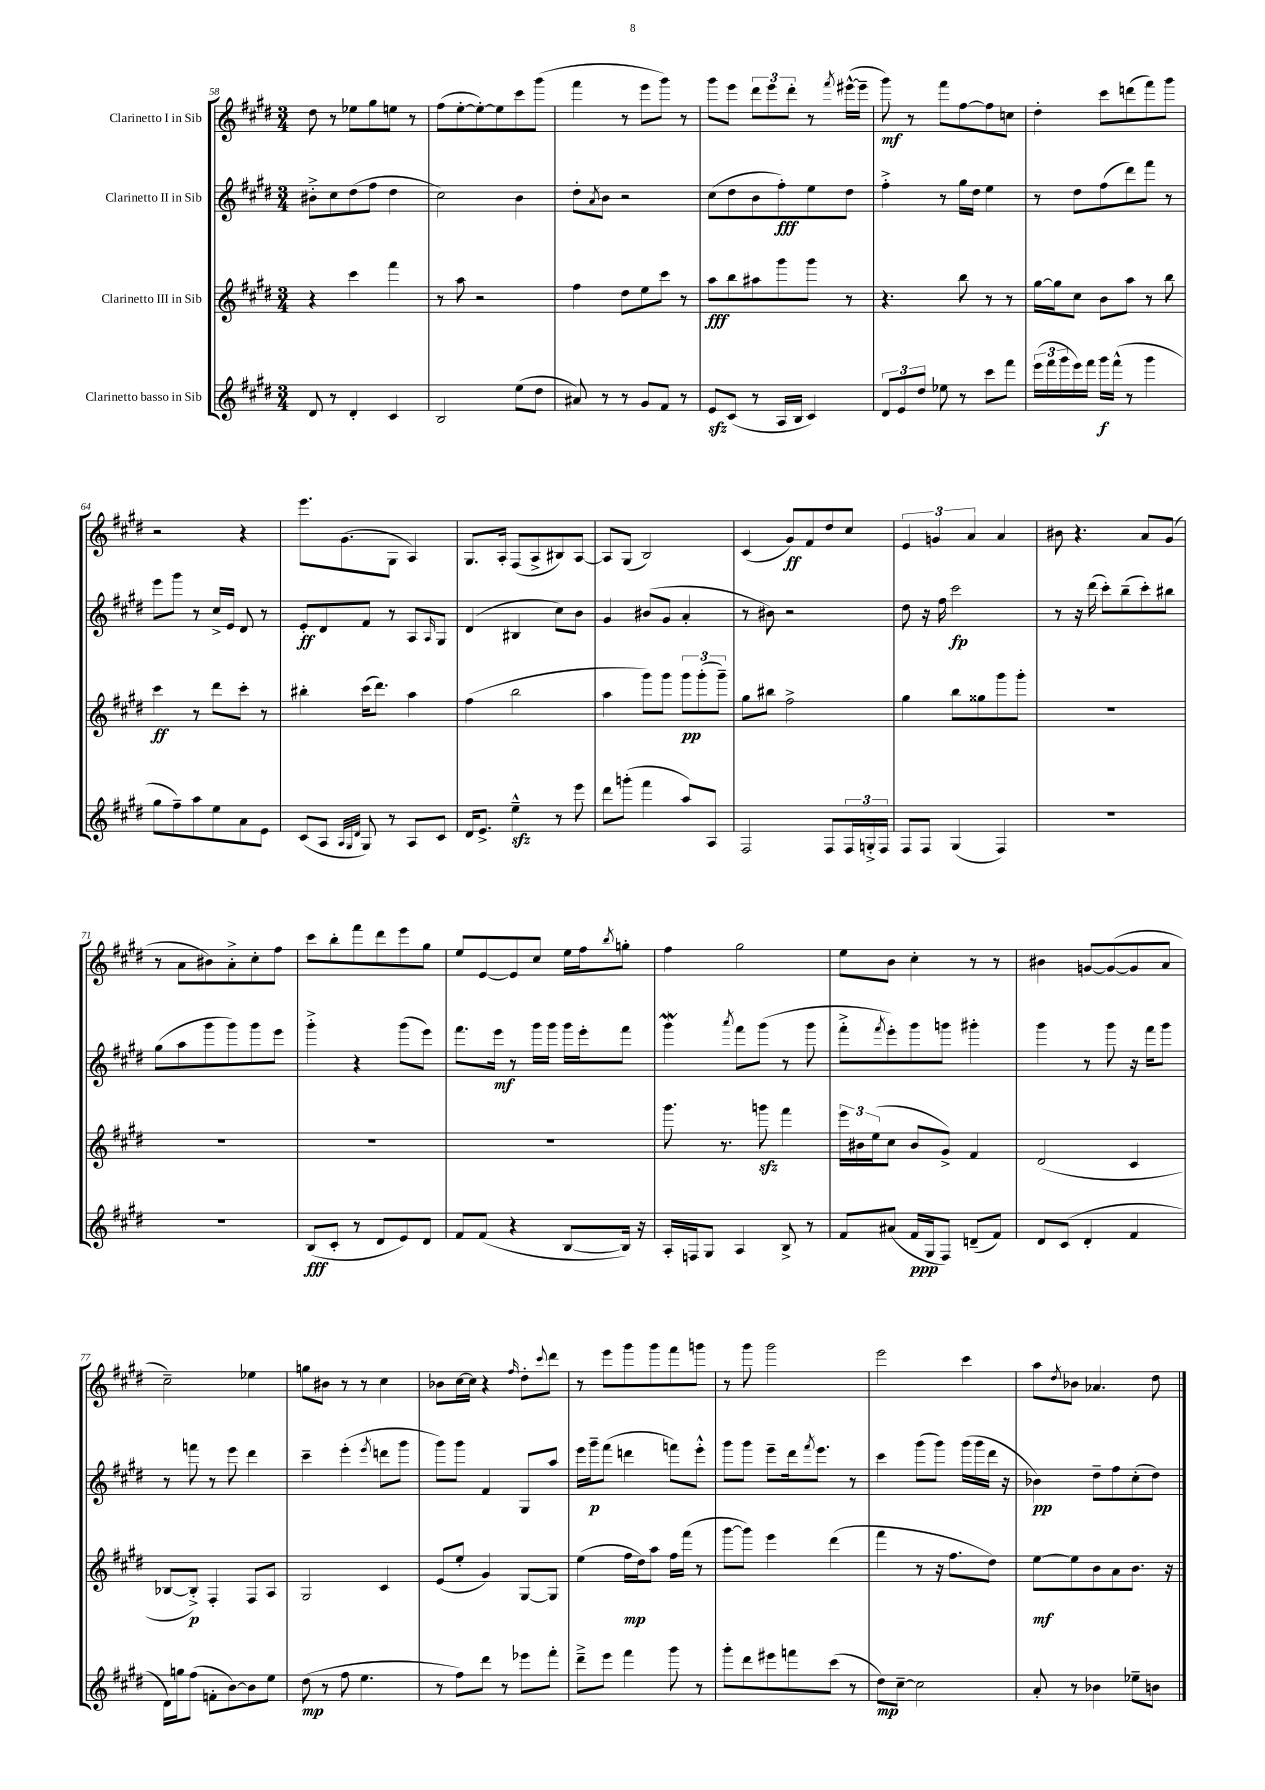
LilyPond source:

<<
\new StaffGroup <<
\new Staff = "s0" \with { instrumentName = "Clarinetto I in Sib" } {
    \clef treble \key e \major \numericTimeSignature \time 3/4
    dis''8 r8 ees''8 gis''8 e''8 r8 |
    fis''8( e''8~-. e''8~-.) e''8 cis'''8 gis'''8( |
    fis'''4 r8 e'''8 gis'''8) r8 |
    gis'''8 e'''8 \tuplet 3/2 { dis'''8 e'''8 dis'''8-. } r8 \acciaccatura { fis'''8 } eis'''16~-^( eis'''16-- |
    gis'''8\mf) r8 fis'''8 fis''8~ fis''8 c''8 |
    dis''4-. cis'''8 d'''8( fis'''8) gis'''8 |
    r2 r4 |
    e'''8. gis'8.( gis8 a4) |
    gis8. a16-. fis8( a8-> bis8) a8~ |
    a8 gis8( b2) |
    cis'4( gis'8\ff) fis'8 dis''8 cis''8 |
    \tuplet 3/2 { e'4 g'4 a'4 } a'4 |
    bis'8 r4. a'8 gis'8( |
    r8 a'8 bis'8) a'8-.-> cis''8-. fis''8 |
    cis'''8 b''8-. fis'''8 dis'''8 e'''8 gis''8 |
    e''8 e'8~ e'8 cis''8 e''16 fis''16 \acciaccatura { b''8 } g''8-. |
    fis''4 gis''2 |
    e''8 b'8 cis''4-. r8 r8 |
    bis'4 g'8~ g'8~( g'8 a'8 |
    cis''2--) ees''4 |
    g''8 bis'8 r8 r8 cis''4 |
    bes'8 cis''16~ cis''16 r4 \grace { fis''16 } dis''8-. \appoggiatura { cis'''8 } dis'''8 |
    r8 e'''8 gis'''8 gis'''8 fis'''8 g'''8 |
    r8 gis'''8 gis'''2 |
    e'''2 cis'''4 |
    a''8 \acciaccatura { dis''8 } bes'8 aes'4. dis''8 \bar "|." |
}
\new Staff = "s1" \with { instrumentName = "Clarinetto II in Sib" } {
    \clef treble \key e \major \numericTimeSignature \time 3/4
    bis'8-.-> cis''8 dis''8( fis''8 dis''4 |
    cis''2) b'4 |
    dis''8-. \acciaccatura { a'8 } b'8 r2 |
    cis''8( dis''8 b'8 fis''8-.\fff) e''8 dis''8 |
    fis''4-.-> r8 gis''16 dis''16 e''4 |
    r8 dis''8 fis''8( dis'''8) fis'''8 r8 |
    e'''8 gis'''8 r8 cis''16-> e'16 dis'8 r8 |
    e'8-.\ff dis'8 fis'8 r8 a8 \grace { a16 } gis8 |
    dis'4( bis4 cis''8) b'8 |
    gis'4 bis'8( gis'8 a'4-. |
    r8 bis'8) r2 |
    dis''8 r16 fis''16 cis'''2\fp |
    r8 r16 dis'''16( cis'''8-.) b''8--( cis'''8-.) bis''8 |
    gis''8( a''8 gis'''8 gis'''8) gis'''8 e'''8 |
    gis'''4-.-> r4 gis'''8( e'''8) |
    fis'''8. e'''16\mf r8 gis'''16 gis'''16 gis'''16 e'''16-. fis'''8 |
    gis'''4\mordent \acciaccatura { a'''8 } fis'''8 gis'''8( r8 gis'''8 |
    fis'''8-.-> \acciaccatura { fis'''8 } e'''8-.) gis'''8 g'''8 gis'''4-. |
    gis'''4 r8 gis'''8 r16 fis'''16 gis'''8 |
    r8 f'''8 r8 e'''8 dis'''4 |
    cis'''4-- e'''4-.( \acciaccatura { e'''8 } d'''8 gis'''8 |
    gis'''8) gis'''8 fis'4 gis8 a''8 |
    e'''16 gis'''16--\p fis'''8( d'''4 f'''8) e'''8-.-^ |
    gis'''8 gis'''8 e'''8-- dis'''16 \acciaccatura { fis'''8 } e'''8. r8 |
    cis'''4 gis'''8( gis'''8) gis'''16( gis'''16 dis'''16 r16 |
    bes'4\pp) dis''8-- fis''8 cis''8-.( dis''8) \bar "|." |
}
\new Staff = "s2" \with { instrumentName = "Clarinetto III in Sib" } {
    \clef treble \key e \major \numericTimeSignature \time 3/4
    r4 cis'''4 fis'''4 |
    r8 a''8 r2 |
    fis''4 dis''8 e''8 cis'''8 r8 |
    a''8\fff b''8 ais''8 gis'''8 gis'''8 r8 |
    r4. b''8 r8 r8 |
    gis''16~ gis''16 cis''8 b'8 a''8 r8 b''8 |
    cis'''4\ff r8 dis'''8 cis'''8-. r8 |
    bis''4-. cis'''16( dis'''8.) a''4 |
    fis''4( b''2 |
    a''4 gis'''8) gis'''8 \tuplet 3/2 { gis'''8\pp gis'''8-.( gis'''8--) } |
    gis''8 bis''8 fis''2-> |
    gis''4 b''8 gisis''8 gis'''8 gis'''8-. |
    R2. |
    R2. |
    R2. |
    R2. |
    gis'''8. r8. g'''8\sfz fis'''4 |
    \tuplet 3/2 { e'''16 bis'16 e''16( } cis''8 bis'8 gis'8->) fis'4 |
    dis'2( cis'4 |
    bes8~ bes8-.->\p) fis4-. fis8 a8 |
    gis2 cis'4 |
    e'8( e''8-. gis'4) gis8~ gis8 |
    e''4( fis''16\mp dis''16) a''8 fis''16 fis'''16( r8 |
    gis'''8~ gis'''8) e'''4 dis'''4( |
    fis'''4 r8 r16 fis''8. dis''8) |
    e''8~\mf e''8 b'8 a'8 b'8. r16 \bar "|." |
}
\new Staff = "s3" \with { instrumentName = "Clarinetto basso in Sib" } {
    \clef treble \key e \major \numericTimeSignature \time 3/4
    dis'8 r8 dis'4-. cis'4 |
    b2 e''8( dis''8 |
    ais'8) r8 r8 gis'8 fis'8 r8 |
    e'8\sfz cis'8( r8 a16 b16 cis'4) |
    \tuplet 3/2 { dis'8 e'8 dis''8 } ees''8 r8 cis'''8 fis'''8 |
    \tuplet 3/2 { e'''16( fis'''16 gis'''16 } e'''16) fis'''16 gis'''16\f fis'''16-^( r8 gis'''4 |
    gis''8 fis''8--) a''8 e''8 a'8 e'8 |
    cis'8( a8 \grace { a32 gis32 dis'32 } gis8) r8 a8 cis'8 |
    dis'16 e'8.-> e''4---^\sfz r8 e'''8 |
    dis'''8 g'''8-.( fis'''4 a''8) a8 |
    fis2 fis8 \tuplet 3/2 { fis16 g16-.-> fis16 } |
    fis8 fis8 gis4( fis4) |
    R2. |
    R2. |
    b8\fff( cis'8-. r8 dis'8 e'8) dis'8 |
    fis'8 fis'8( r4 b8~ b16) r16 |
    a16-. f16 gis8 a4 b8-> r8 |
    fis'8 ais'8( fis'16\ppp gis16 fis8) d'8--( fis'8) |
    dis'8 cis'8( dis'4-. fis'4 |
    dis'16) g''16 fis''8( f'8-. b'8~) b'8 e''8 |
    dis''8\mp( r8 fis''8 e''4. |
    r8 fis''8) dis'''8 r8 ees'''8 fis'''8-. |
    dis'''8---> e'''8 fis'''4 gis'''8 r8 |
    gis'''8-. dis'''8 eis'''8 f'''8 cis'''8( r8 |
    dis''8\mp) cis''8~-- cis''2 |
    a'8-. r8 bes'4 ees''8-- b'8 \bar "|." |
}
>>
>>
\layout { \context { \Score currentBarNumber = #58 } }
